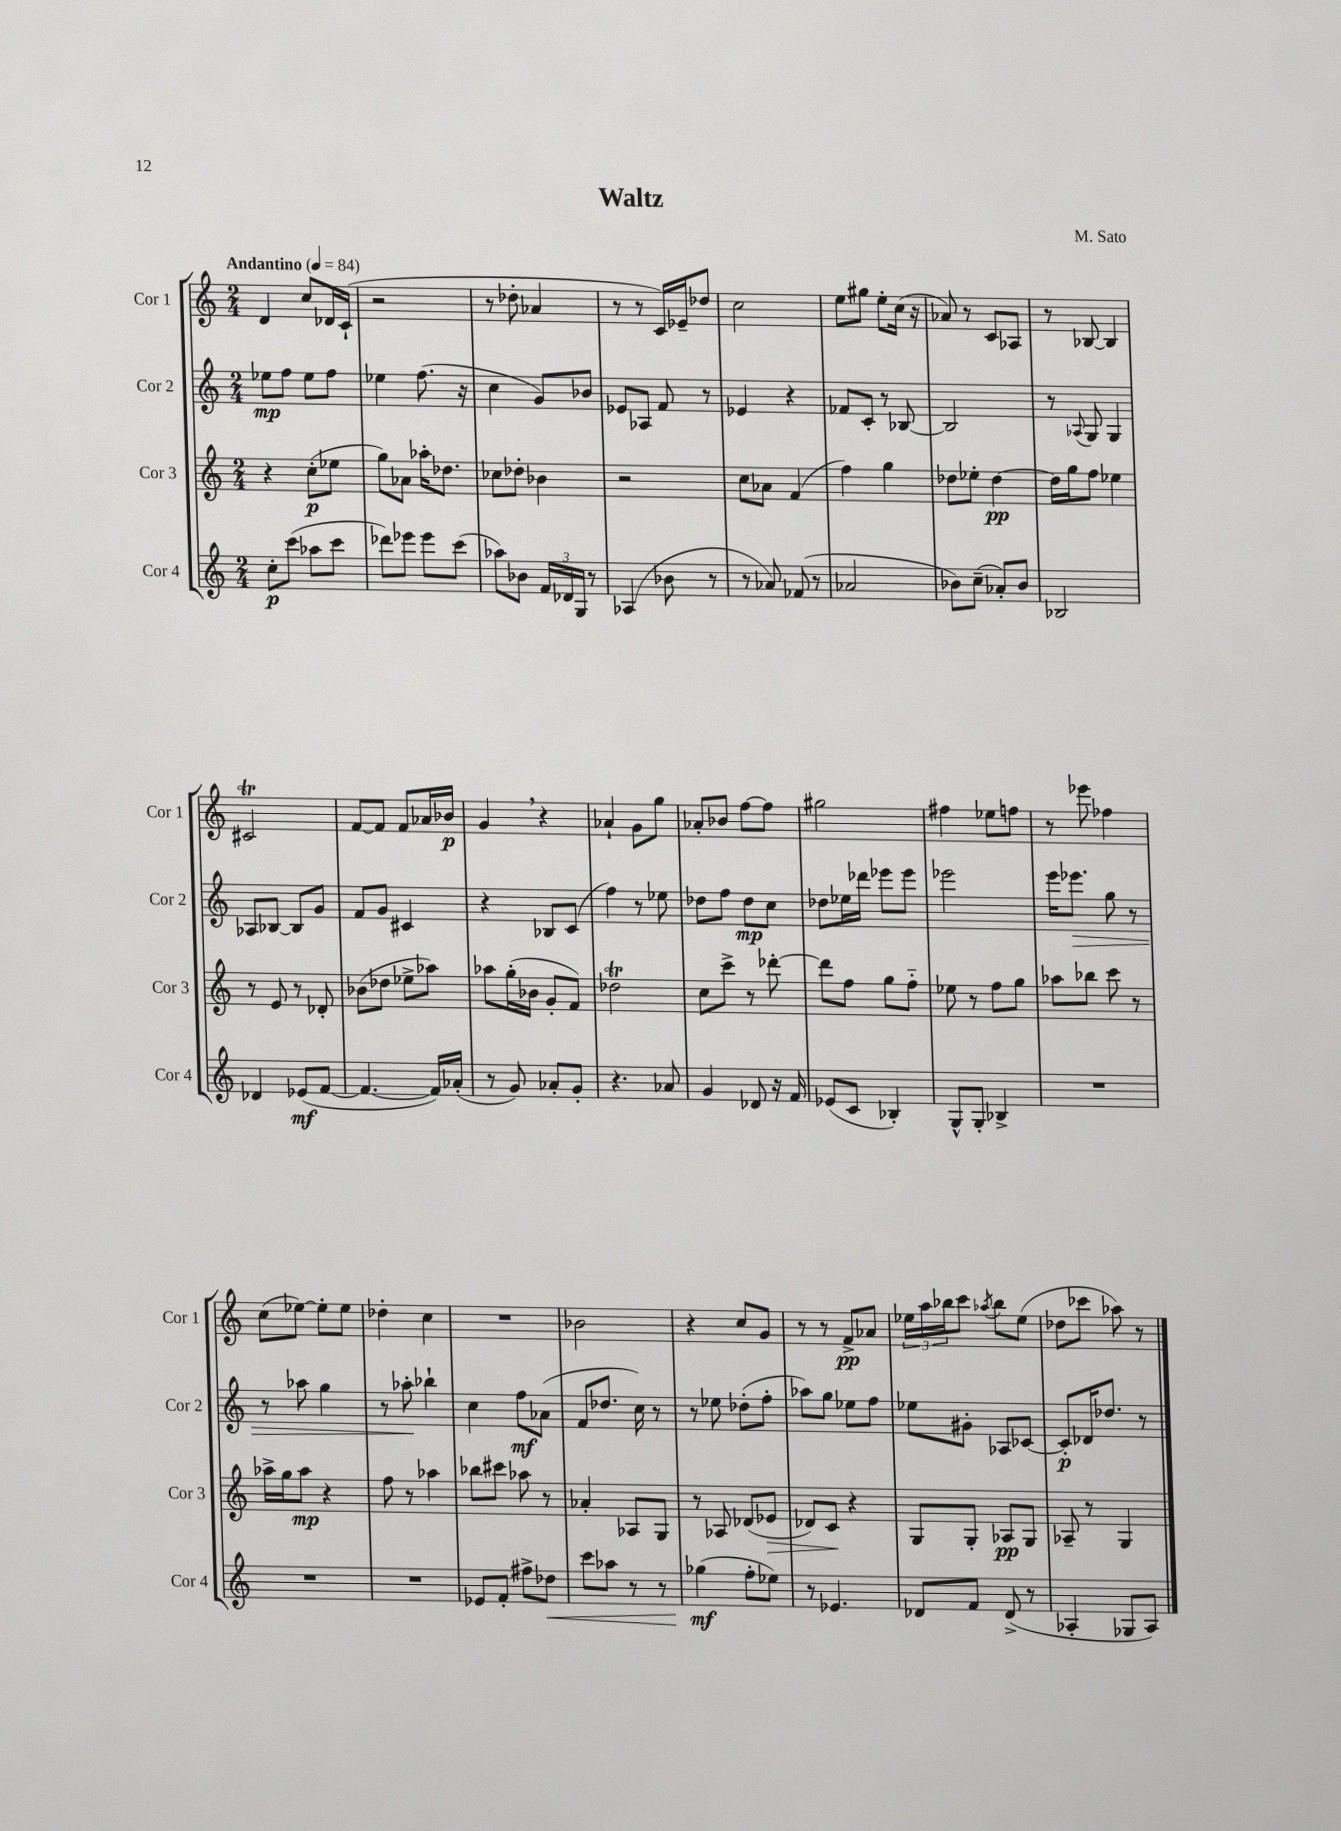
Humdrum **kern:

**kern	**dynam	**kern	**dynam	**kern	**dynam	**kern	**dynam
*part4	*part4	*part3	*part3	*part2	*part2	*part1	*part1
*staff4	*staff4	*staff3	*staff3	*staff2	*staff2	*staff1	*staff1
*I"Cor 4	*	*I"Cor 3	*	*I"Cor 2	*	*I"Cor 1	*
*I'Cor 4	*	*I'Cor 3	*	*I'Cor 2	*	*I'Cor 1	*
*clefG2	*	*clefG2	*	*clefG2	*	*clefG2	*
*k[]	*	*k[]	*	*k[]	*	*k[]	*
*M2/4	*	*M2/4	*	*M2/4	*	*M2/4	*
*MM84	*	*MM84	*	*MM84	*	*MM84	*
=1	=1	=1	=1	=1	=1	=1	=1
!	!	!	!	!	!	!LO:TX:a:B:t=Andantino	!
8cc'\L	p	4r	.	8ee-X\L	mp	4d/	.
(8ccc\J	.	.	.	8ff\J	.	.	.
8aa-X\L	.	(8cc'\L	p	8ee-\L	.	8cc/L	.
8ccc\J	.	8ee-X\J	.	8ff\J	.	16d-X/L	.
.	.	.	.	.	.	(16c`/JJ	.
=2	=2	=2	=2	=2	=2	=2	=2
8ddd-X\L)	.	8gg\L)	.	4ee-X\	.	2r	.
8eee-X\J	.	8a-X\J	.	.	.	.	.
8eee-\L	.	16aa-X'\KL	.	(8.ff\	.	.	.
.	.	8.dd-X\J	.	.	.	.	.
(8ccc\J	.	.	.	.	.	.	.
.	.	.	.	16r	.	.	.
=3	=3	=3	=3	=3	=3	=3	=3
8aa-X\L)	.	8cc-X\L	.	4cc\	.	8r	.
8b-X\J	.	8dd-X'\J	.	.	.	8dd-X'\	.
24f/LL	.	4b-X\	.	8g/L)	.	4a-X/	.
24d-X/	.	.	.	.	.	.	.
24G/JJ	.	.	.	.	.	.	.
8r	.	.	.	8b-X/J	.	.	.
=4	=4	=4	=4	=4	=4	=4	=4
(4A-X/	.	2r	.	8e-X/L	.	8r	.
.	.	.	.	8A-X/J	.	8r	.
8b-X\	.	.	.	8f/	.	16c/LL)	.
.	.	.	.	.	.	16e-X~/J	.
8r	.	.	.	8r	.	8dd-X/J	.
=5	=5	=5	=5	=5	=5	=5	=5
8r	.	8cc\L	.	4e-X/	.	2cc\	.
8a-X/)	.	8a-X\J	.	.	.	.	.
(8f-X/	.	(4f/	.	4r	.	.	.
8r	.	.	.	.	.	.	.
=6	=6	=6	=6	=6	=6	=6	=6
2a-X/	.	4ff\)	.	8f-X/L	.	8ee\L	.
.	.	.	.	8c'/J	.	8gg#X\J	.
.	.	4gg\	.	8r	.	8ee'\L	.
.	.	.	.	[8B-X/	.	(16cc\Jk	.
.	.	.	.	.	.	16r	.
=7	=7	=7	=7	=7	=7	=7	=7
8b-X\L)	.	8dd-X\L	.	2B-/]	.	8a-X/)	.
(8cc~\J	.	8ee-X'\J	.	.	.	8r	.
8a-X'/L)	.	[4dd-\	pp	.	.	8c/L	.
8b-/J	.	.	.	.	.	8A-X/J	.
=8	=8	=8	=8	=8	=8	=8	=8
2B-X/	.	16dd-\LL]	.	8r	.	8r	.
.	.	16gg\J	.	.	.	.	.
.	.	.	.	8qqA-X/	.	.	.
.	.	8ff\J	.	8G/	.	[8B-X/	.
.	.	4ee-X\	.	4G/	.	4B-/]	.
!!LO:LB:g=z
=9	=9	=9	=9	=9	=9	=9	=9
4d-X/	.	8r	.	8A-X/L	.	2c#Xt/	.
.	.	8e/	.	[8B-X/J	.	.	.
(8e-X/L	mf	8r	.	8B-/L]	.	.	.
[8f/J	.	8d-X'/	.	8g/J	.	.	.
=10	=10	=10	=10	=10	=10	=10	=10
4.f/_	.	(8b-X\L	.	8f/L	.	[8f/L	.
.	.	8dd-X\J	.	8g/J	.	8f/J]	.
.	.	8ee-X^\L	.	4c#X/	.	8f/L	.
16f/LL])	.	8aa-X\J)	.	.	.	16a-X/L	.
(16a-X'/JJ	.	.	.	.	.	16b-X/JJ	p
=11	=11	=11	=11	=11	=11	=11	=11
8r	.	8aa-X\L	.	4r	.	4g,/	.
8g/)	.	(16gg'\L	.	.	.	.	.
.	.	16b-X\JJ	.	.	.	.	.
8a-X'/L	.	8g'/L	.	8B-X/L	.	4r	.
8g'/J	.	8f/J)	.	(8c/J	.	.	.
=12	=12	=12	=12	=12	=12	=12	=12
4.r	.	2dd-XT\	.	4ff\)	.	4a-X`/	.
.	.	.	.	8r	.	8g\L	.
8a-X/	.	.	.	8ee-X\	.	8gg\J	.
=13	=13	=13	=13	=13	=13	=13	=13
4g/	.	8cc\L	.	8dd-X\L	.	8a-X'/L	.
.	.	8ccc^\J	.	8ff\J	.	8b-X/J	.
8d-X/	.	8r	.	8dd-\L	mp	[8ff\L	.
16r	.	[8ddd-X'\	.	8cc\J	.	8ff\J]	.
16f/	.	.	.	.	.	.	.
=14	=14	=14	=14	=14	=14	=14	=14
(8e-X/L	.	8ddd-\L]	.	8dd-X\L	.	2gg#X\	.
8c/J	.	8ff\J	.	16ee-X\L	.	.	.
.	.	.	.	16ddd-X\JJ	.	.	.
4B-X'/)	.	8gg\L	.	8eee-X\L	.	.	.
.	.	8ff\J	.	8eee-\J	.	.	.
=15	=15	=15	=15	=15	=15	=15	=15
8G^^/L	.	8ee-X\	.	2eee-X\	.	4ff#X\	.
8G'/J	.	8r	.	.	.	.	.
4B-X^/	.	8ff\L	.	.	.	8ee-X\L	.
.	.	8gg\J	.	.	.	8ffn\J	.
=16	=16	=16	=16	=16	=16	=16	=16
2r	.	8aa-X\L	.	16eee\KL	.	8r	.
!	!	!	!	!	!LO:HP:b	!	!
.	.	.	.	8.eee-X\J	>	.	.
.	.	8bb-X\J	.	.	.	8eee-X\	.
.	.	8ccc\	.	8gg\	.	4ff-X\	.
.	.	8r	.	8r	.	.	.
!!LO:LB:g=z
=17	=17	=17	=17	=17	=17	=17	=17
2r	.	16aa-X^\LL	.	8r	.	(8cc\L	.
.	.	16gg\J	.	.	.	.	.
.	.	8aa-\J	mp	8aa-X\	.	[8ee-X\J)	.
.	.	4r	.	4gg\	.	8ee-'\L]	.
.	.	.	.	.	.	8ee-\J	.
=18	=18	=18	=18	=18	=18	=18	=18
2r	.	8ff\	.	8r	.	4dd-X'\	.
.	.	8r	.	8aa-X'\	.	.	.
.	.	4aa-X\	.	4bb-X`\	]	4cc\	.
=19	=19	=19	=19	=19	=19	=19	=19
8e-X/L	.	8bb-X\L	.	4cc\	.	2r	.
8f'/J	.	8ccc#X\J	.	.	.	.	.
8ff#X^\L	.	8aa-X\	.	8ff\L	mf	.	.
!	!LO:HP:b	!	!	!	!	!	!
8dd-X\J	<	8r	.	(8a-X\J	.	.	.
=20	=20	=20	=20	=20	=20	=20	=20
8ccc\L	.	4a-X'/	.	8f/L	.	2b-X\	.
8aa-X\J	.	.	.	8.dd-X/J	.	.	.
8r	.	8A-X/L	.	.	.	.	.
.	.	.	.	16cc\)	.	.	.
8r	.	8G/J	.	8r	.	.	.
=21	=21	=21	=21	=21	=21	=21	=21
(4gg-X\	mf	8r	.	8r	.	4r	.
.	.	8A-X/	.	8ee-X\	.	.	.
8ff'\L	[	(8d-X/L	.	(8dd-X'\L	.	8cc/L	.
!	!	!	!LO:HP:b	!	!	!	!
8ee-X\J)	.	8e-X/J	>	8ff'\J	.	8g/J	.
=22	=22	=22	=22	=22	=22	=22	=22
8r	.	8d-X/L)	.	8aa-X\L)	.	8r	.
4.e-X/	.	8c/J	.	8gg\J	.	8r	.
.	.	4r	]	8ee-X\L	.	8f^/L	pp
.	.	.	.	8ff\J	.	8a-X/J	.
=23	=23	=23	=23	=23	=23	=23	=23
8d-X/L	.	8G/L	.	8ee-X\L	.	24ee-X\LL	.
.	.	.	.	.	.	24aa\	.
.	.	.	.	.	.	24bb-X\J	.
8f/J	.	8G'/J	.	8g#X'\J	.	8ccc\J	.
.	.	.	.	.	.	8qaa-X/	.
(8d-^/	.	8A-X/L	pp	8A-X/L	.	8bb-\L	.
8r	.	8G/J	.	[8c-X/J	.	(8ee-\J	.
=24	=24	=24	=24	=24	=24	=24	=24
4A-X'/	.	8A-X~/	.	8c-'/L]	p	8dd-X\L	.
.	.	8r	.	16d-X/K	.	8ccc-X\J	.
.	.	.	.	8.dd-X/J	.	.	.
8G-X/L	.	4G/	.	.	.	8aa-X\)	.
8A-/J)	.	.	.	8r	.	8r	.
==	==	==	==	==	==	==	==
*-	*-	*-	*-	*-	*-	*-	*-
